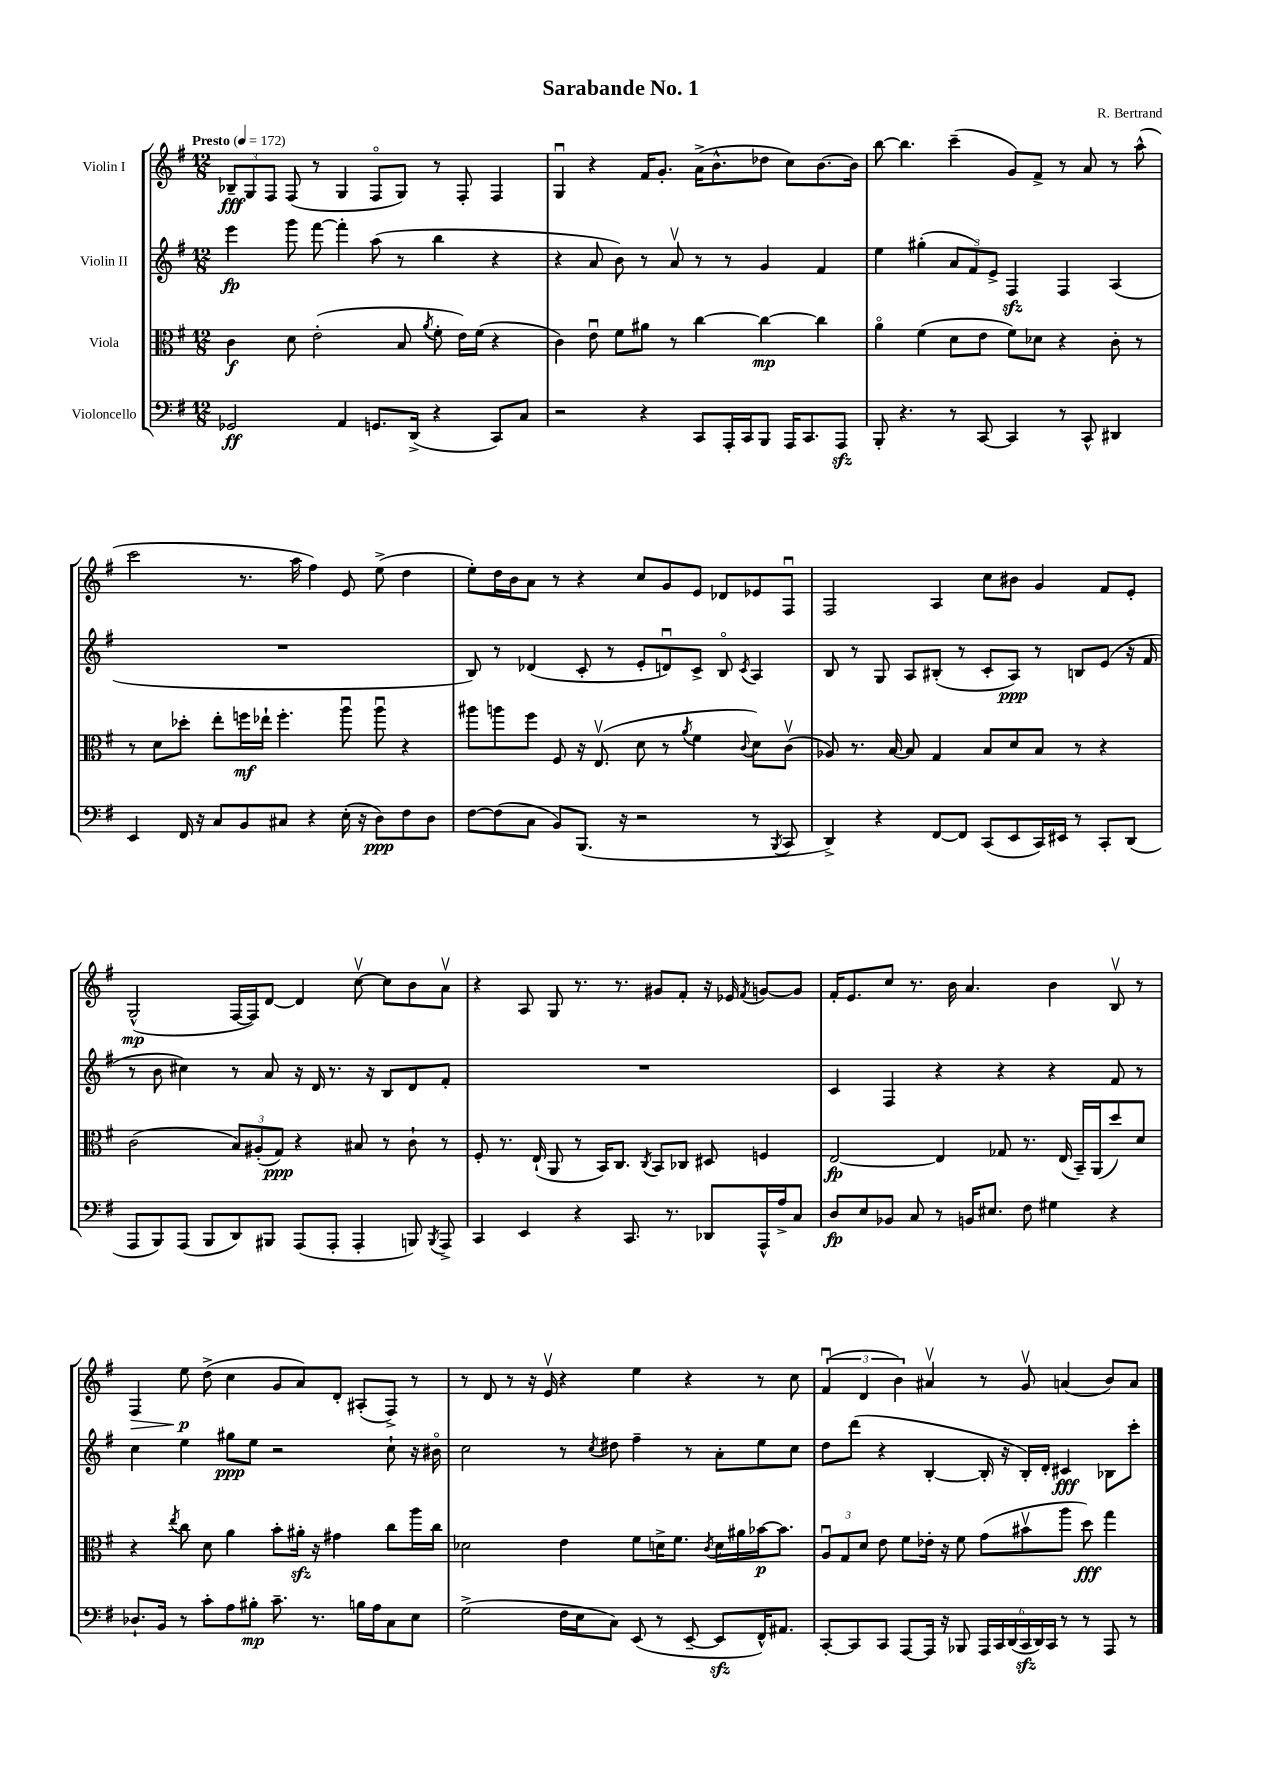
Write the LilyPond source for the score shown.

\header { title = "Sarabande No. 1" composer = "R. Bertrand" }
<<
\new StaffGroup <<
\new Staff = "s0" \with { instrumentName = "Violin I" } {
    \clef treble \key g \major \numericTimeSignature \time 12/8 \tempo "Presto" 4 = 172
    \autoBeamOff \tuplet 3/2 { bes8[--\fff g8 fis8] } fis8( r8 g4 fis8[\flageolet g8]) r8 fis8-. fis4 |
    g4\downbow r4 fis'16[ g'8.]-. a'16[->( b'8.-^ des''8] c''8[) b'8.~ b'16] |
    b''8~ b''4. c'''4--( g'8[) fis'8]-> r8 a'8 r8 a''8-^( |
    c'''2 r8. a''16 fis''4) e'8 e''8->( d''4 |
    e''8[-.) d''16 b'16 a'8] r8 r4 c''8[ g'8 e'8] des'8[ ees'8 fis8]\downbow |
    fis2 a4 c''8[ bis'8] g'4 fis'8[ e'8]-. |
    g2-^\mp( fis16[~ fis16) d'8]~ d'4 c''8~\upbow c''8[ b'8 a'8]\upbow |
    r4 a8 g8 r8. r8. gis'8[ fis'8]-. r16 ees'16 \acciaccatura { fis'8 } g'8[~ g'8] |
    fis'16[-. e'8. c''8] r8. b'16 a'4. b'4 b8\upbow r8 |
    fis4\> e''8\p\! d''8->( c''4 g'8[ a'8) d'8]-. ais8[-.( fis8]->) r8 |
    r8 d'8 r8 r16 e'16\upbow r4 e''4 r4 r8 c''8 |
    \tuplet 3/2 { fis'4\downbow( d'4 b'4) } ais'4\upbow r8 g'8\upbow a'4( b'8[) a'8] \bar "|." |
}
\new Staff = "s1" \with { instrumentName = "Violin II" } {
    \clef treble \key g \major \numericTimeSignature \time 12/8
    \autoBeamOff e'''4\fp g'''8 fis'''8~ fis'''4-. a''8( r8 b''4 r4 |
    r4 a'8 b'8) r8 a'8\upbow r8 r8 g'4 fis'4 |
    e''4 gis''4-.( \tuplet 3/2 { a'8[ fis'8) e'8]-> } fis4\sfz fis4 a4( |
    R1. |
    b8) r8 des'4( c'8-. r8 e'8[-. d'8\downbow) c'8]-> b8\flageolet \acciaccatura { c'8 } a4 |
    b8 r8 g8 a8[ bis8]-.( r8 c'8[-. a8]\ppp) r8 b8[ e'8]( r16 fis'16 |
    r8 b'8 cis''4) r8 a'8 r16 d'16 r8. r16 b8[ d'8 fis'8]-. |
    R1. |
    c'4 fis4 r4 r4 r4 fis'8 r8 |
    c''4 e''4 gis''8[\ppp e''8] r2 c''8-! r16 bis'16\flageolet |
    c''2 r8 \acciaccatura { c''8 } dis''8 fis''4-- r8 a'8[-. e''8 c''8] |
    d''8[ d'''8]( r4 b4~-. b16-. r16 b16[-.) d'16]-. cis'4\fff bes8[ c'''8]-. \bar "|." |
}
\new Staff = "s2" \with { instrumentName = "Viola" } {
    \clef alto \key g \major \numericTimeSignature \time 12/8
    \autoBeamOff c'4\f d'8 e'2-.( b8 \acciaccatura { a'8 } fis'8-. e'16[) fis'16]( r4 |
    c'4) e'8\downbow fis'8[ ais'8] r8 c''4~ c''4~\mp c''4 |
    a'4\flageolet fis'4( d'8[ e'8] fis'8[) des'8] r4 c'8-. r8 |
    r8 d'8[ des''8]-. e''8[-. f''16\mf ees''16]-! f''4.-. a''8\downbow a''8\downbow r4 |
    ais''8[ a''8 fis''8] fis8 r16 e8.\upbow( d'8 r8 \acciaccatura { a'8 } fis'4 \appoggiatura { c'8 } d'8[) c'8]\upbow( |
    aes8) r8. b16~ b8 g4 b8[ d'8 b8] r8 r4 |
    c'2( \tuplet 3/2 { b8[) ais8-.( g8]\ppp) } r4 bis8 r8 c'8-! r8 |
    fis8-. r8. e16-!( a,8 r8 b,16[) c8.] \acciaccatura { c8 } b,8[ ces8] dis8 f4 |
    e2~\fp e4 ges8 r8. e16( b,16[--) a,16( d''8) d'8] |
    r4 \acciaccatura { e''8 } c''8 d'8 a'4 b'8[-. ais'16]-.\sfz r16 gis'4 c''8[ a''16 c''16] |
    des'2 e'4 fis'8[ d'16-> fis'8.] \acciaccatura { c'8 } d'16[ ais'16 bes'16~\p bes'8.] |
    \tuplet 3/2 { a8[\downbow g8 d'8] } e'8 fis'8[ ees'16]-. r16 fis'8 g'8[( bis'8\upbow a''8] d''8\fff) g''4 \bar "|." |
}
\new Staff = "s3" \with { instrumentName = "Violoncello" } {
    \clef bass \key g \major \numericTimeSignature \time 12/8
    \autoBeamOff ges,2\ff a,4 g,8.[ d,16]->( r4 c,8[) c8] |
    r2 r4 c,8[ a,,16-. c,16 b,,8] a,,16[ c,8. a,,8]\sfz |
    b,,8-. r4. r8 c,8~ c,4 r8 c,8-^ dis,4 |
    e,4 fis,16 r16 c8[ b,8 cis8] r4 e16-.( r16 d8[\ppp) fis8 d8] |
    fis8[~ fis8( c8] b,8[) b,,8.]( r16 r2 r8 \acciaccatura { b,,8 } c,8 |
    d,4->) r4 fis,8[~ fis,8] c,8[( e,8 c,16) eis,16] r8 c,8[-. d,8]( |
    a,,8[ b,,8) a,,8]( b,,8[ d,8) bis,,8] a,,8[( a,,8]-. a,,4-. b,,8) \acciaccatura { b,,8 } a,,8-> |
    c,4 e,4 r4 c,8. r8. des,8[ a,,16-^ a16-> c8] |
    d8[\fp e8 bes,8] c8 r8 b,16[ eis8.] fis8 gis4 r4 |
    des8.[-! b,16] r8 c'8[-. a8 bis8]-.\mp c'8.-- r8. b16[ a16 c8 e8] |
    g2->( fis16[ e16 c8]) e,8( r8 e,8~-- e,8[\sfz fis,16-^) ais,8.] |
    c,8[~-. c,8 c,8] a,,8[~ a,,16] r16 bes,,8 \tuplet 6/4 { a,,16[ c,16 d,16( c,16\sfz d,16) c,16] } r8 r8 a,,8 r8 \bar "|." |
}
>>
>>
\layout { \context { \Score \remove "Bar_number_engraver" } }
